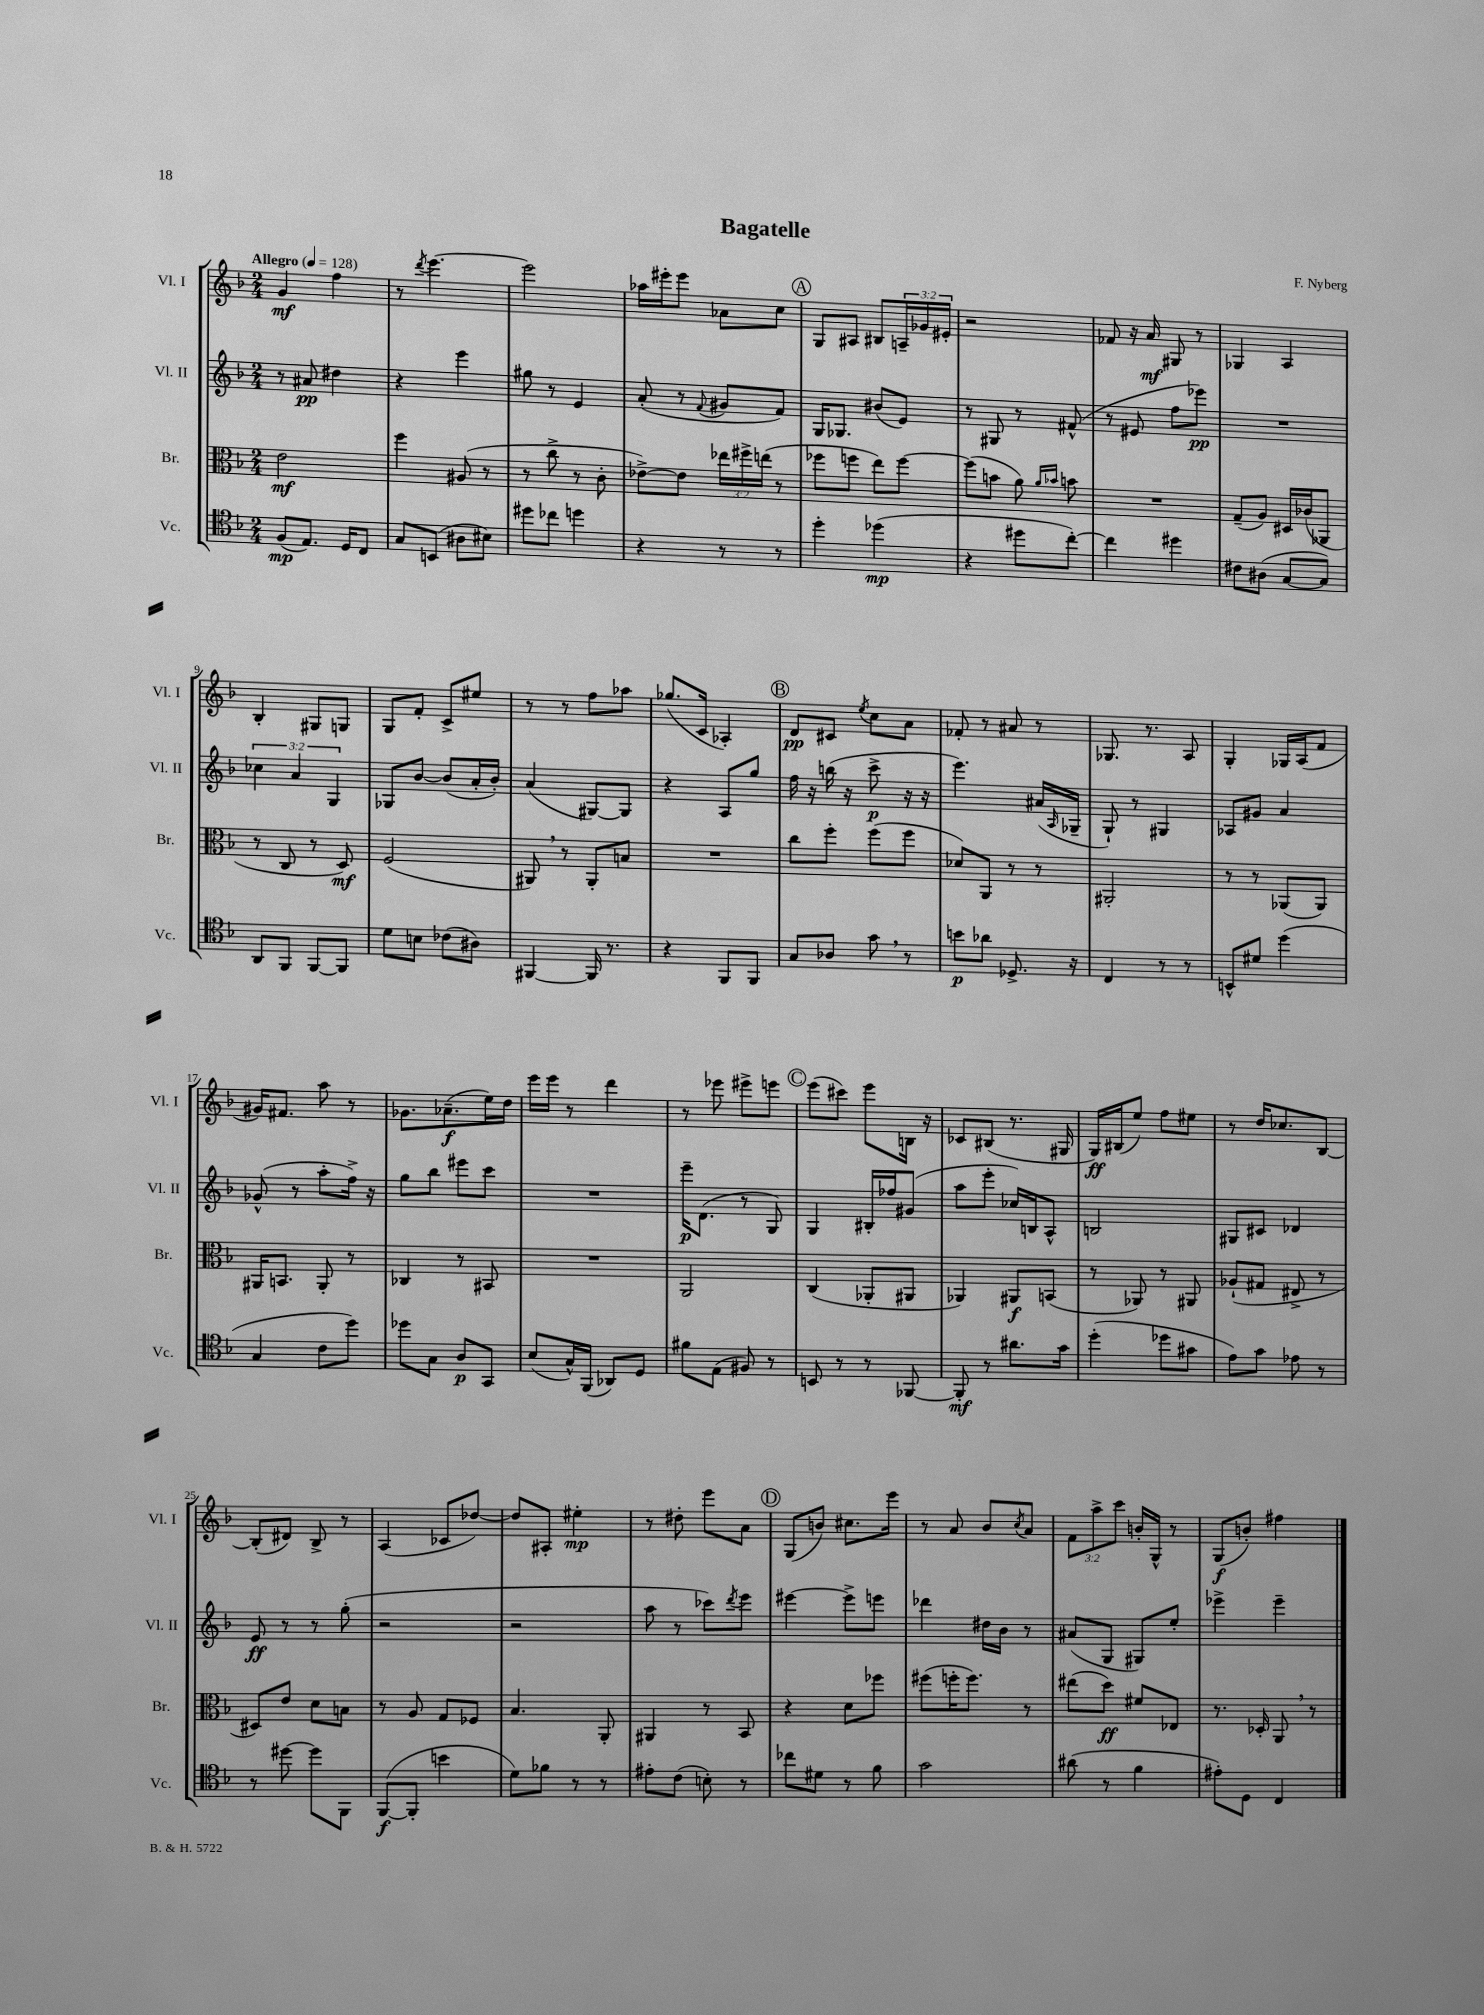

**kern	**kern	**kern	**kern
*staff4	*staff3	*staff2	*staff1
*clefC4	*clefC3	*clefG2	*clefG2
*k[b-]	*k[b-]	*k[b-]	*k[b-]
*M2/4	*M2/4	*M2/4	*M2/4
*MM128	*MM128	*MM128	*MM128
(8F	2e	8r	4g
8.E)	.	8a#	.
.	.	4dd#	4ff
16D	.	.	.
8C	.	.	.
=	=	=	=
8G	4ff	4r	8r
.	.	.	8qddd
(8BB	.	.	[4.eee
8A#	(8A#	4eee	.
8B#)	8r	.	.
=	=	=	=
8dd#	8r	8gg#	2eee]
8cc-	8cc^	8r	.
4dd	8r	4e	.
.	8c'	.	.
=	=	=	=
4r	[8e-^)	(8a'	16aa-
.	.	.	16eee#'
.	8e-]	8r	8eee#
.	.	8qqf	.
8r	24ee-	8g#	8a-
.	24ff#^	.	.
.	(24ee	.	.
8r	8r	8f)	8cc
=	=	=	=
4dd'	8ff-	16G	8G
.	.	8.G-	.
.	8ff	.	8A#
(4dd-	8ee)	(8b#	8B#
.	[8ff	8e)	24A~
.	.	.	24g-
.	.	.	24e#'
=	=	=	=
4r	(8ff]	8r	2r
.	8b	8G#	.
8dd#	8a)	8r	.
.	16qqa	.	.
.	16qqb-	.	.
[8cc')	8b	(8f#^^	.
=	=	=	=
4cc]	2r	8r	8f-
.	.	8e#	16r
.	.	.	16a
4dd#	.	8ff	8G#
.	.	8eee-)	8r
=	=	=	=
8c#	(8G~	2r	4G-
(8A#	8A)	.	.
[8G	16D#	.	4A
.	(16c-	.	.
8G])	8AA-	.	.
=	=	=	=
8AA	8r	6cc-	4B-'
8FF	8C	.	.
.	.	6a	.
[8FF	8r	.	8G#
.	.	6G	.
8FF]	8D)	.	8G
=	=	=	=
8d	(2F	8G-	8G
8B	.	[8b-	8f'
(8c-	.	(8b-]	8c^
8A#)	.	16a'	8ee#
.	.	16b-')	.
=	=	=	=
[4FF#	8AA#)	(4a	8r
.	8r	.	8r
16FF#]	8AA#'	[8G#)	8ff
8.r	.	.	.
.	8B	8G#]	8aa-
=	=	=	=
4r	2r	4r	(8.gg-
.	.	.	16c
8FF	.	8A	4A-')
8FF	.	8gg	.
=	=	=	=
8G	8cc	16ff	8d
.	.	16r	.
8A-	8ff'	(16bb	8c#
.	.	16r	.
.	.	.	8qee
8g	(8ff	8ccc^	8cc
8r	8ff	16r	8a
.	.	16r	.
=	=	=	=
8b	8d-)	4.eee)	8f-'
8a-	8AA	.	8r
8.D-^	8r	.	8a#
.	8r	(16a#	8r
.	.	16qqA	.
16r	.	16G-~	.
=	=	=	=
4C	2AA#'	8G`)	8.G-
.	.	8r	.
.	.	.	8.r
8r	.	4G#	.
8r	.	.	8A
=	=	=	=
8BB^^	8r	8A-	4G'
8d#	8r	8g#	.
(4dd	(8AA-	4a	16G-
.	.	.	(16A
.	8AA-)	.	8f
=	=	=	=
4G	16AA#	(8g-^^	16g#)
.	8.BB	.	8.f#
.	.	8r	.
8c	8AA#'	8aa'	8aa
8dd)	8r	16ff^)	8r
.	.	16r	.
=	=	=	=
8dd-	4C-	8gg	8.g-
8G	.	8bb-	.
.	.	.	(8.a-~
8A	8r	8eee#	.
8GG	8BB#	8ccc	16ee)
.	.	.	16dd
=	=	=	=
(8B-	2r	2r	16eee
.	.	.	16eee
16G^^)	.	.	8r
(16FF	.	.	.
8AA-)	.	.	4ddd
8D	.	.	.
=	=	=	=
8f#	2AA	16eee~	8r
.	.	(8.d	.
(8E	.	.	8eee-
8F#)	.	8r	8eee#^
8r	.	8G)	8eee
=	=	=	=
8BB	(4C	4G	(8eee
8r	.	.	8ccc#)
8r	8AA-'	16B#'	8eee
.	.	16ff-	.
[8FF-	8AA#	(8g#	16B
.	.	.	16r
=	=	=	=
8FF-']	4AA-)	8aa	8c-
8r	.	8eee'	(8B#
8.a#	8AA#	16cc-)	8.r
.	.	16B	.
.	(8BB	8A^^	.
16g	.	.	16G#
=	=	=	=
(4dd'	8r	2B	16G)
.	.	.	(16B#
.	8AA-)	.	8ee)
8dd-	8r	.	8ff
8g#	8AA#	.	8ee#
=	=	=	=
8e)	(8A-`	8G#	8r
8g	8G#	8c#	16dd
.	.	.	8.cc-
8e-	8E#^	4d-	.
8r	8r	.	[8B-
=	=	=	=
8r	8D#)	8e	(8B-']
[8dd#	8e	8r	8d#)
8dd#]	8d	8r	8B-^
8FF	8B	(8gg'	8r
=	=	=	=
([8FF	8r	2r	(4A
8FF']	8A	.	.
4b	8G	.	8c-
.	8F-	.	[8dd-)
=	=	=	=
8d)	4.B-	2r	8dd-]
8f-	.	.	8A#'
8r	.	.	4ee#'
8r	8AA'	.	.
=	=	=	=
8e#'	4AA#	8aa	8r
(8c	.	8r	8dd#'
8B')	8r	8ccc-)	8eee
.	.	8qddd	.
8r	8BB-	8eee	8a
=	=	=	=
8cc-	4r	[4eee#	(8G
8d#	.	.	8b)
8r	8d	8eee#^]	8.cc#
8f	8ff-	8eee	.
.	.	.	16eee
=	=	=	=
2g	(8ff#	4ddd-	8r
.	16ff'	.	8a
.	8.ff)	.	.
.	.	16dd#	8b-
.	.	16b-	.
.	.	.	8qcc
.	8r	8r	8a
=	=	=	=
(8a#	(8ee#	(8a#	12f
.	.	.	12aa^
8r	8dd)	8G	.
.	.	.	12ccc
4f	8f#	8G#)	16b'
.	.	.	16G^^
.	8E-	8ee'	8r
=	=	=	=
8e#')	8.r	4eee-^	(8G
8D	.	.	8b')
.	16D-'	.	.
4C	8AA	4eee-~	4ff#
.	8r	.	.
==	==	==	==
*-	*-	*-	*-
